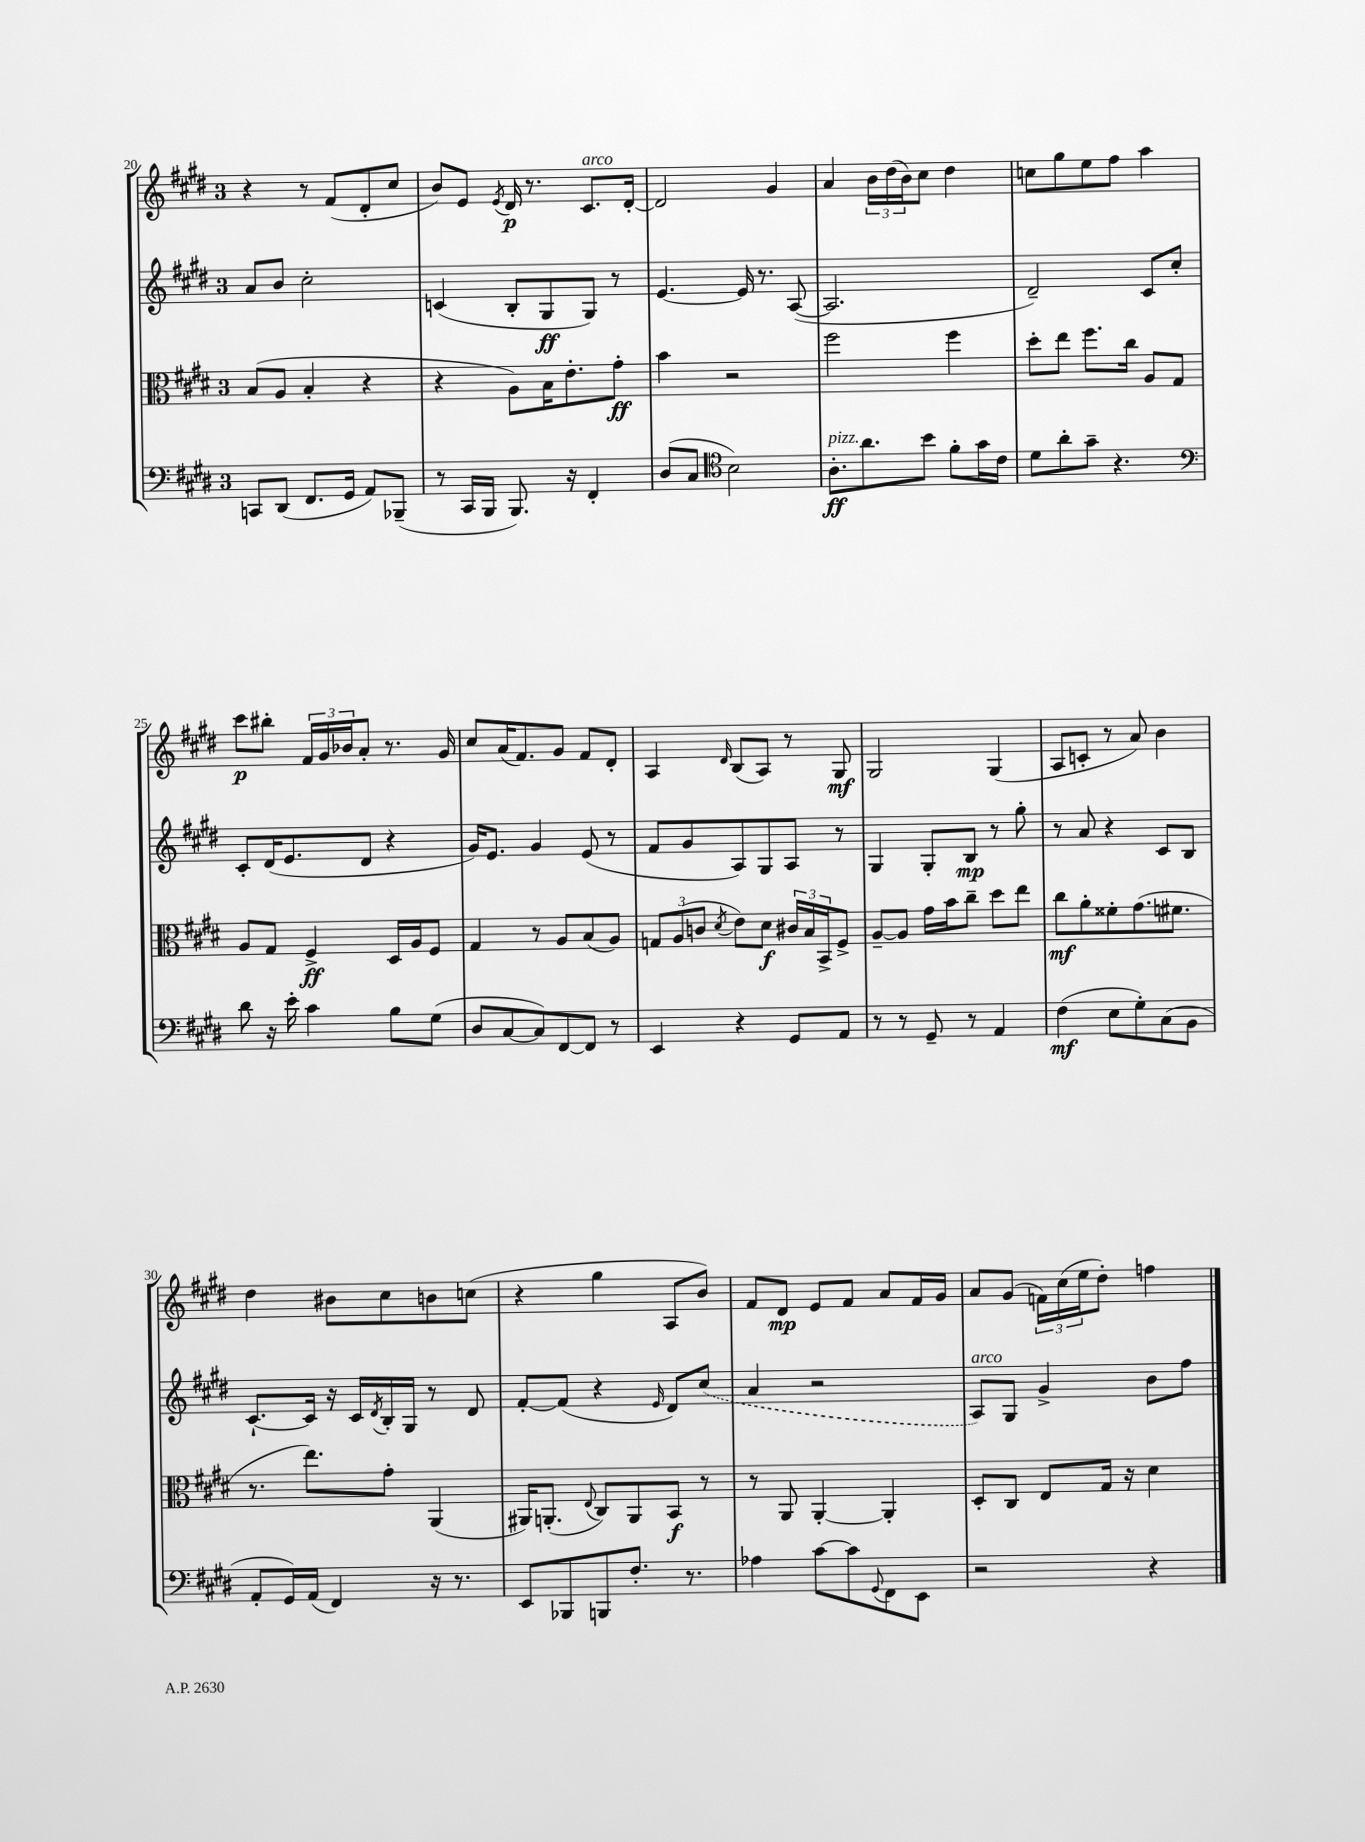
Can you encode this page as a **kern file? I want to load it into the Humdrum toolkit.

**kern	**kern	**kern	**kern
*staff4	*staff3	*staff2	*staff1
*clefF4	*clefC3	*clefG2	*clefG2
*k[f#c#g#d#]	*k[f#c#g#d#]	*k[f#c#g#d#]	*k[f#c#g#d#]
*M3/4	*M3/4	*M3/4	*M3/4
8CC	(8B	8a	4r
(8DD#	8A	8b	.
8.FF#	4B'	2cc#'	8r
.	.	.	(8f#
16GG#	.	.	.
8AA)	4r	.	8d#'
(8BBB-~	.	.	8cc#
=	=	=	=
8r	4r	(4c	8b)
16CC#	.	.	8e
16BBB	.	.	.
.	.	.	8qe
8.BBB)	8A)	8B'	16d#
.	.	.	8.r
.	16B	8G#	.
16r	8.e'	.	.
4FF#'	.	8G#)	8.c#
.	8g#'	8r	.
.	.	.	[16d#'
=	=	=	=
(8D#	4b	[4.e	2d#]
8C#	.	.	.
*clefC4	*	*	*
2B)	2r	.	.
.	.	16e]	.
.	.	8.r	.
.	.	.	4g#
.	.	([8A	.
=	=	=	=
8.A'	2ff#	2.A]	4a
8.a	.	.	.
.	.	.	24b
.	.	.	(24dd#
.	.	.	24b)
8b	.	.	8cc#
8f#'	4ff#	.	4dd#
16g#	.	.	.
16c#	.	.	.
=	=	=	=
8d#	8dd#'	2d#~)	8cc
8a'	8ee	.	8gg#
8g#~	8.ff#	.	8ee
4.r	.	.	8ff#
.	16cc#	.	.
.	8A	8c#	4aa
.	8G#	8cc#'	.
=	=	=	=
*clefF4	*	*	*
8d#	8A	8c#'	8ccc#
16r	8G#	(16d#	8bb#'
16e'	.	8.e	.
4c#	4F#^	.	24f#
.	.	.	24g#
.	.	.	24b-
.	.	8d#	8a'
8B	16D#	4r	8.r
.	16A	.	.
(8G#	8F#	.	.
.	.	.	16g#
=	=	=	=
8D#	4G#	16g#)	8cc#
.	.	8.e	.
[8C#	.	.	(16a
.	.	.	8.f#)
8C#])	8r	4g#	.
[8FF#	8A	.	8g#
8FF#]	(8B	(8e	8f#
8r	8A)	8r	8d#'
=	=	=	=
4EE	12G	8f#	4A
.	(12A	.	.
.	.	8g#	.
.	12c	.	.
.	8qd#	.	16qqd#
4r	8e)	8A)	(8B
.	8d#	8G#	8A)
8GG#	24c#	8A	8r
.	24B	.	.
.	24BB^	.	.
8AA	8F#^	8r	8G#
=	=	=	=
8r	[8A~	4G#	2G#
8r	8A]	.	.
8GG#~	16g#	8G#'	.
.	16b	.	.
8r	8cc#~	8B	.
4AA	8dd#	8r	(4G#
.	8ee	8gg#'	.
=	=	=	=
(4F#	8cc#	8r	8A
.	8a'	8a	8c'
8E	8f##'	4r	8r
8G#')	(8.g#	.	8a)
(8C#	.	8c#	4b
.	8.f#	.	.
8BB	.	8B	.
=	=	=	=
8AA'	8.r	[8.c#`	4dd#
16GG#)	.	.	.
(16AA	8.ee)	16c#]	.
4FF#)	.	16r	8b#
.	.	16c#	.
.	.	8qd#	.
.	8g#'	16B'	8cc#
.	.	16G#	.
16r	(4AA	8r	8b
8.r	.	.	.
.	.	8d#	(8cc
=	=	=	=
8EE	16AA#)	[8f#'	4r
.	(8.AA'	.	.
8BBB-	.	(8f#]	.
.	8qqE	.	.
8BBB	8C#)	4r	4gg#
8.F#'	8AA	.	.
.	.	16qqe	.
.	8BB	8d#)	8A
8.r	.	.	.
.	8r	(8cc#	8b)
=	=	=	=
4A-	8r	4a	8f#
.	8AA	.	8d#
[8c#	[4AA'	2r	8e
8c#]	.	.	8f#
8qqGG#	.	.	.
8FF#	4AA']	.	8a
8EE	.	.	16f#
.	.	.	16g#
=	=	=	=
2r	8D#'	8A)	8a
.	8C#	8G#	(8g#
.	8E	4g#^	24f)
.	.	.	(24cc#
.	.	.	24ee
.	16G#	.	8dd#')
.	16r	.	.
4r	4d#	8b	4ff
.	.	8ff#	.
==	==	==	==
*-	*-	*-	*-
